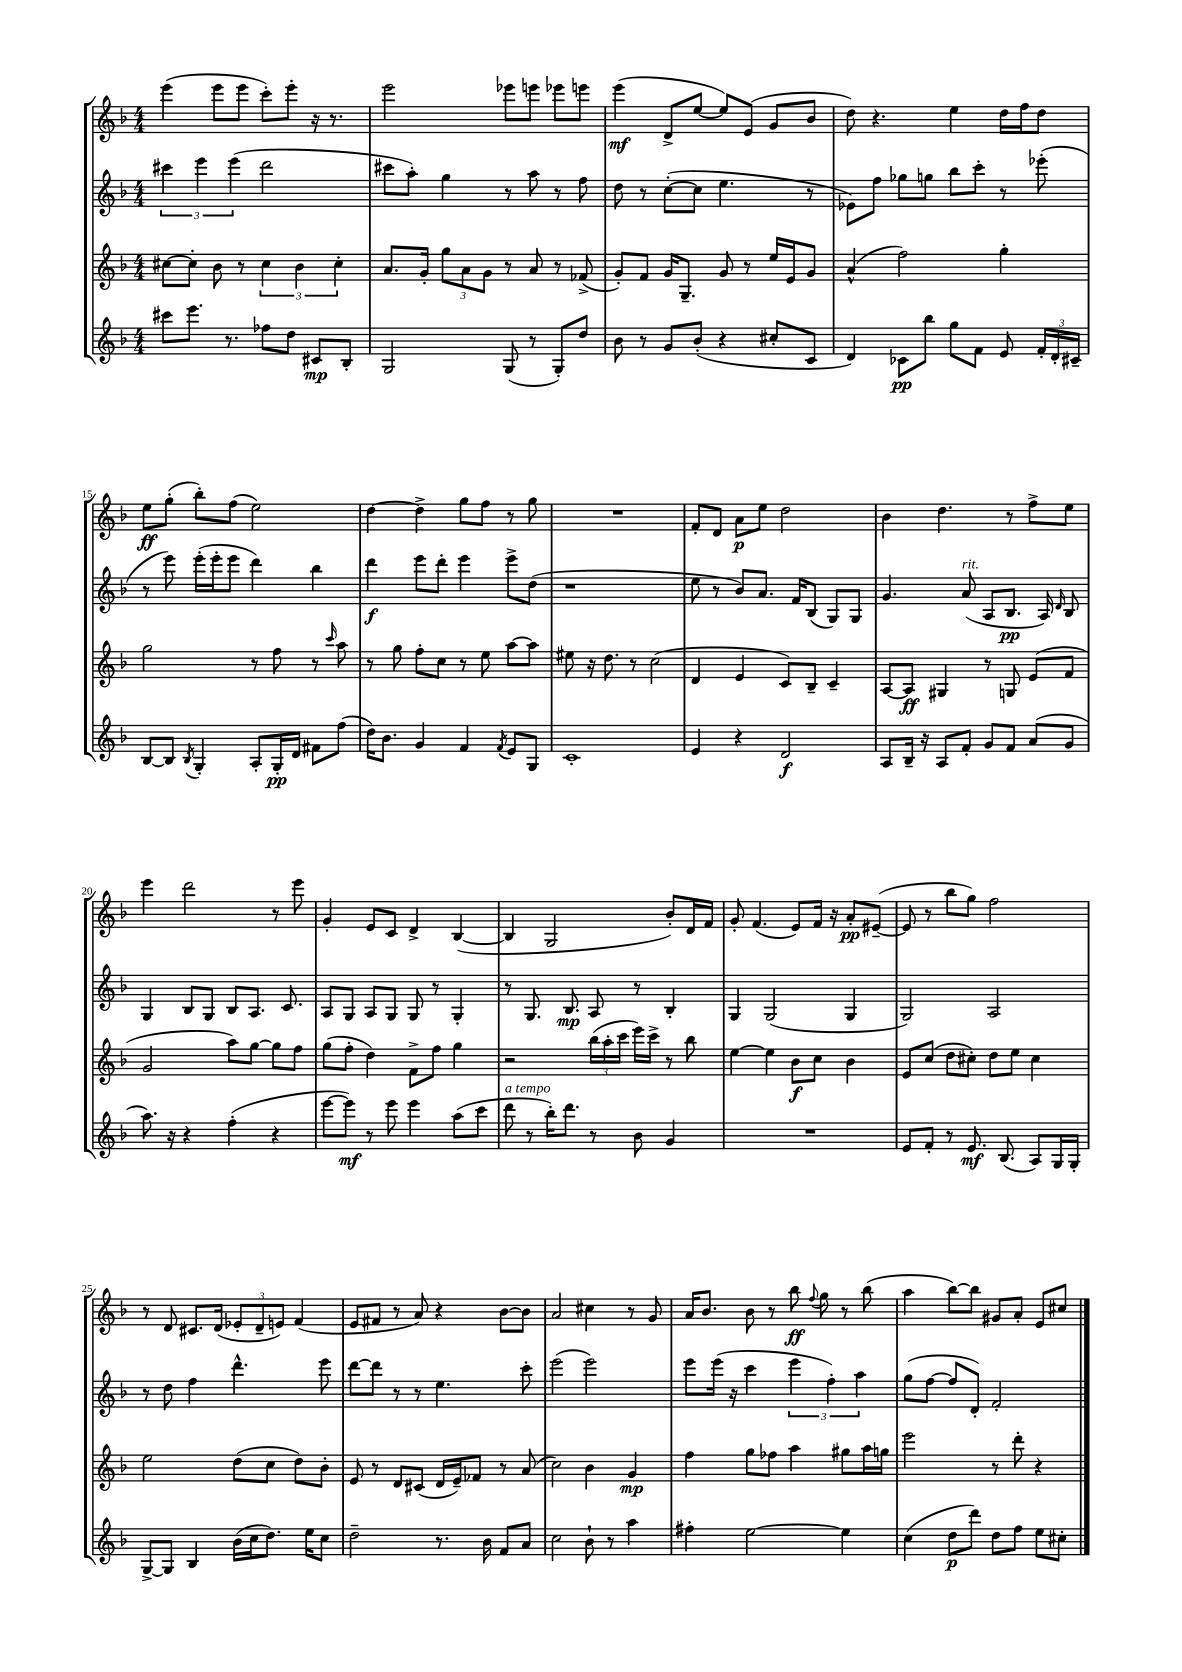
<<
\new StaffGroup <<
\new Staff = "s0" {
    \clef treble \key f \major \numericTimeSignature \time 4/4
    \autoBeamOff e'''4( e'''8[ e'''8] c'''8[-.) e'''8]-. r16 r8. |
    e'''2 ees'''8[ e'''8] ees'''8[ e'''8] |
    e'''4\mf( d'8[-> e''8]~ e''8[) e'8]( g'8[ bes'8] |
    d''8) r4. e''4 d''16[ f''16 d''8] |
    e''8[\ff g''8]-.( bes''8[-.) f''8]( e''2) |
    d''4~ d''4-> g''8[ f''8] r8 g''8 |
    R1 |
    f'8[-. d'8] a'8[\p e''8] d''2 |
    bes'4 d''4. r8 f''8[-> e''8] |
    e'''4 d'''2 r8 e'''8 |
    g'4-. e'8[ c'8] d'4-> bes4~( |
    bes4 g2 bes'8[-.) d'16 f'16] |
    g'8-. f'4.( e'8[) f'16] r16 a'8[-.\pp eis'8]~--( |
    eis'8 r8 bes''8[ g''8]) f''2 |
    r8 d'8 cis'8.[ d'16]( \tuplet 3/2 { ees'8[-. d'8-- e'8]) } f'4( |
    e'8[ fis'8] r8 a'8) r4 bes'8[~ bes'8] |
    a'2 cis''4 r8 g'8 |
    a'16[ bes'8.] bes'8 r8 bes''8\ff \appoggiatura { f''8 } g''8 r8 bes''8( |
    a''4 bes''8[~) bes''8] gis'8[ a'8]-. e'8[ cis''8] \bar "|." |
}
\new Staff = "s1" {
    \clef treble \key f \major \numericTimeSignature \time 4/4
    \autoBeamOff \tuplet 3/2 { cis'''4 e'''4 e'''4( } d'''2 |
    cis'''8[ a''8]-.) g''4 r8 a''8 r8 f''8 |
    d''8 r8 c''8[~-.( c''8] e''4. r8 |
    ees'8[) f''8] ges''8[ g''8] bes''8[ c'''8]-. r8 ees'''8-.( |
    r8 e'''8) e'''16[-.( e'''16-. e'''8] d'''4) bes''4 |
    d'''4\f e'''8[ d'''8]-. e'''4 e'''8[-> d''8]( |
    r1 |
    e''8 r8 bes'8[) a'8.] f'16[ bes8]( g8[) g8] |
    g'4. a'8^\markup { \italic "rit." }( a8[ bes8.]\pp a16) \grace { d'16 } bes8 |
    g4 bes8[ g8] bes8[ a8.] c'8. |
    a8[ g8] a8[ g8] g8 r8 g4-. |
    r8 g8. bes8.\mp a8 r8 bes4-. |
    g4 g2( g4 |
    g2) a2 |
    r8 d''8 f''4 d'''4.-^ e'''8 |
    d'''8[~ d'''8] r8 r8 e''4. c'''8-. |
    e'''2( e'''2) |
    e'''8[ e'''16]( r16 c'''4 \tuplet 3/2 { e'''4 f''4-.) a''4 } |
    g''8[( f''8]~ f''8[ d'8]-.) f'2-. \bar "|." |
}
\new Staff = "s2" {
    \clef treble \key f \major \numericTimeSignature \time 4/4
    \autoBeamOff cis''8[~ cis''8]-. bes'8 r8 \tuplet 3/2 { cis''4 bes'4 cis''4-. } |
    a'8.[ g'16]-. \tuplet 3/2 { g''8[ a'8 g'8] } r8 a'8 r8 fes'8->( |
    g'8[-.) f'8] g'16[ g8.]-- g'8 r8 e''16[ e'16 g'8] |
    a'4-^( f''2) g''4-. |
    g''2 r8 f''8 r8 \grace { c'''16 } a''8 |
    r8 g''8 f''8[-. c''8] r8 e''8 a''8[~ a''8] |
    eis''8 r16 d''8. r8 c''2( |
    d'4 e'4 c'8[) bes8]-- c'4-- |
    a8[~ a8]\ff gis4 r8 g8 e'8[( f'8] |
    g'2 a''8[) g''8]~ g''8[ f''8] |
    g''8[( f''8]-. d''4) f'8[-> f''8] g''4 |
    r2 \tuplet 3/2 { bes''16[( a''16-. c'''16] } e'''16[) c'''16]-> r8 bes''8 |
    e''4~ e''4 bes'8[\f c''8] bes'4 |
    e'8[ c''8]( d''8[ cis''8]-.) d''8[ e''8] cis''4 |
    e''2 d''8[( c''8] d''8[) bes'8]-. |
    e'8 r8 d'8[ cis'8]( d'16[ e'16--) fes'8] r8 a'8( |
    c''2) bes'4 g'4\mp |
    f''4 g''8[ fes''8] a''4 gis''8[ a''16 g''16] |
    e'''2 r8 d'''8-. r4 \bar "|." |
}
\new Staff = "s3" {
    \clef treble \key f \major \numericTimeSignature \time 4/4
    \autoBeamOff cis'''8[ e'''8.] r8. fes''8[ d''8] cis'8[\mp bes8]-. |
    g2 g8( r8 g8[-.) d''8] |
    bes'8 r8 g'8[ bes'8]-.( r4 cis''8[-. c'8] |
    d'4) ces'8[\pp bes''8] g''8[ f'8] e'8 \tuplet 3/2 { f'16[-. d'16-. cis'16]-- } |
    bes8[~ bes8] \acciaccatura { bes8 } g4-. a8[-. g16-.\pp d'16] fis'8[ f''8]( |
    d''16[) bes'8.] g'4 f'4 \acciaccatura { f'8 } e'8[ g8] |
    c'1-. |
    e'4 r4 d'2\f |
    a8[ bes16]-- r16 a8[ f'8]-. g'8[ f'8] a'8[( g'8] |
    a''8.) r16 r4 f''4-.( r4 |
    e'''8[~ e'''8]\mf) r8 e'''8 e'''4 a''8[( c'''8] |
    d'''8^\markup { \italic "a tempo" } r8 bes''16[-.) d'''8.] r8 bes'8 g'4 |
    R1 |
    e'8[ f'8]-. r8 e'8.\mf bes8.( a8[) g16 g16]-. |
    g8[~-> g8] bes4 bes'16[( c''16 d''8.]) e''16[ c''8] |
    d''2-- r8. bes'16 f'8[ a'8] |
    c''2 bes'8-! r8 a''4 |
    fis''4-. e''2~ e''4 |
    c''4( d''8[\p d'''8]) d''8[ f''8] e''8[ cis''8]-. \bar "|." |
}
>>
>>
\layout { \context { \Score currentBarNumber = #11 \override BarNumber.break-visibility = ##(#f #t #t) barNumberVisibility = #(every-nth-bar-number-visible 5) } }
